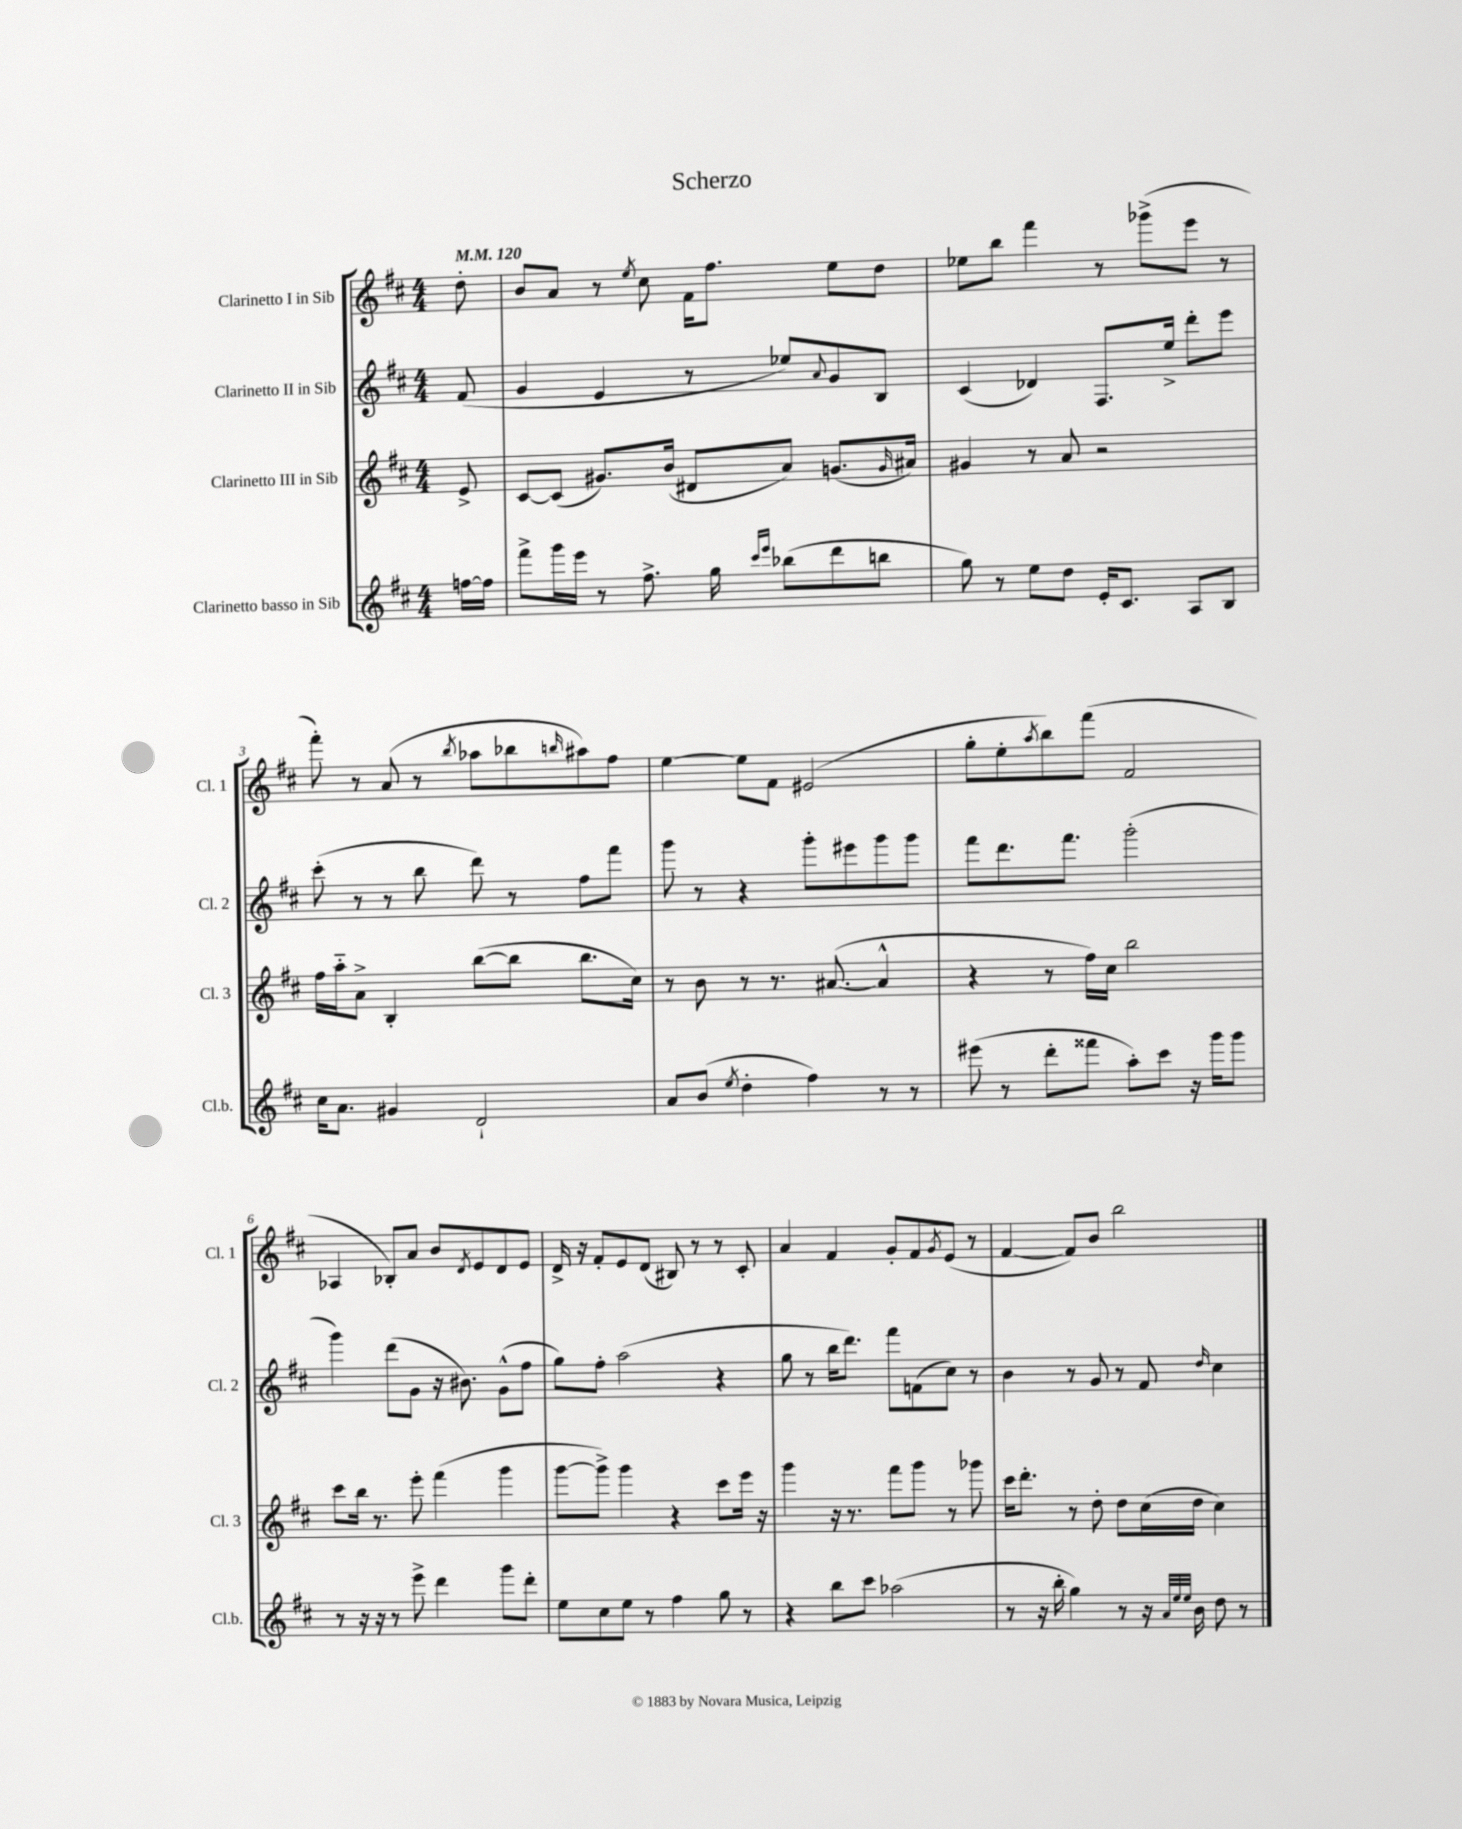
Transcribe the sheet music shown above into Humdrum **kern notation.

**kern	**kern	**kern	**kern
*staff4	*staff3	*staff2	*staff1
*clefG2	*clefG2	*clefG2	*clefG2
*k[f#c#]	*k[f#c#]	*k[f#c#]	*k[f#c#]
*M4/4	*M4/4	*M4/4	*M4/4
*MM120	*MM120	*MM120	*MM120
[16ff	8e^	(8f#	8dd'
16ff]	.	.	.
=	=	=	=
8fff#^	[8c#	4g	8b
16ggg	(8c#]	.	8a
16eee	.	.	.
8r	8.g#)	4e	8r
.	.	.	8qee
8.ff#^	.	.	8cc#
.	(16b	.	.
.	8d#	8r	16f#
16gg	.	.	8.ff#
16qqccc#	.	.	.
16qqeee	.	.	.
(8bb-	8a)	8ee-)	.
.	.	8qqa	.
8ddd	(8.g	8g	8ee
8bb	.	8B	8dd
.	16qqg	.	.
.	16a#)	.	.
=	=	=	=
8gg)	4g#	(4c#	8ee-
8r	.	.	8bb
8ee	8r	4d-)	4fff#
8dd	8a	.	.
16e'	2r	8.F#	8r
8.c#	.	.	.
.	.	.	(8ggg-^
.	.	16ee^	.
8A	.	8ddd'	8eee
8B	.	8eee	8r
=	=	=	=
16cc#	16ff#	(8ccc#'	8fff#')
8.a	16aa'~	.	.
.	8a^	8r	8r
4g#	4B'	8r	(8a
.	.	8bb	8r
.	.	.	8qbb
2d`	([8bb	8ddd)	8aa-
.	8bb]	8r	8bb-
.	.	.	16qqbb
.	8.bb	8ff#	8aa#)
.	.	8fff#	8ff#
.	16cc#)	.	.
=	=	=	=
8a	8r	8ggg	[4ee
(8b	8b	8r	.
8qee	.	.	.
4dd'	8r	4r	8ee]
.	8.r	.	8f#
4ff#)	.	8ggg'	(2e#
.	([8.a#	.	.
.	.	8eee#	.
8r	4a#^^]	8ggg	.
8r	.	8ggg	.
=	=	=	=
(8eee#	4r	8fff#	8gg'
8r	.	8.ddd	8ee'
.	.	.	8qaa
8ddd'	8r	.	8bb)
.	.	8.fff#	.
8fff##	16ff#)	.	(8fff#
.	16cc#	.	.
8aa')	2bb	(2ggg'	2f#
8ccc#	.	.	.
16r	.	.	.
16ggg	.	.	.
8ggg	.	.	.
=	=	=	=
8r	8ccc#	4ggg)	4A-
16r	16bb	.	.
16r	8.r	.	.
8r	.	(8ddd	8B-')
8eee^	8eee'	8g	8a
4ddd	(4fff#	16r	8b
.	.	8.b#)	.
.	.	.	8qd
.	.	.	8e
8ggg	4ggg	(8g^^	8d
8ddd'	.	8ff#	8e
=	=	=	=
8ee	[8ggg	8gg)	16d^
.	.	.	16r
8cc#	8ggg^])	8ff#'	8f#'
8ee	4ggg	(2aa	8e
8r	.	.	(8d
4ff#	4r	.	8B#)
.	.	.	8r
8gg	8ccc#	4r	8r
8r	16eee	.	8c#'
.	16r	.	.
=	=	=	=
4r	4ggg	8gg	4a
.	.	8r	.
8bb	16r	16bb	4f#
.	8.r	8.ddd)	.
8ccc#	.	.	.
(2aa-	8fff#	8fff#	8g'
.	8ggg	(8f	8f#
.	.	.	8qg
.	8r	8cc#)	(8e
.	8ggg-	8r	8r
=	=	=	=
8r	16ccc#	4b	[4f#
.	8.ddd'	.	.
16r	.	.	.
16bb'	.	.	.
4gg)	8r	8r	8f#])
.	8dd'	8g	8b
8r	8dd	8r	2bb
16r	(16cc#	8f#	.
32qqa	.	.	.
32qqee	.	.	.
32qqee	.	.	.
16b	16dd	.	.
.	.	16qqdd	.
8dd	4cc#)	4cc#	.
8r	.	.	.
==	==	==	==
*-	*-	*-	*-
